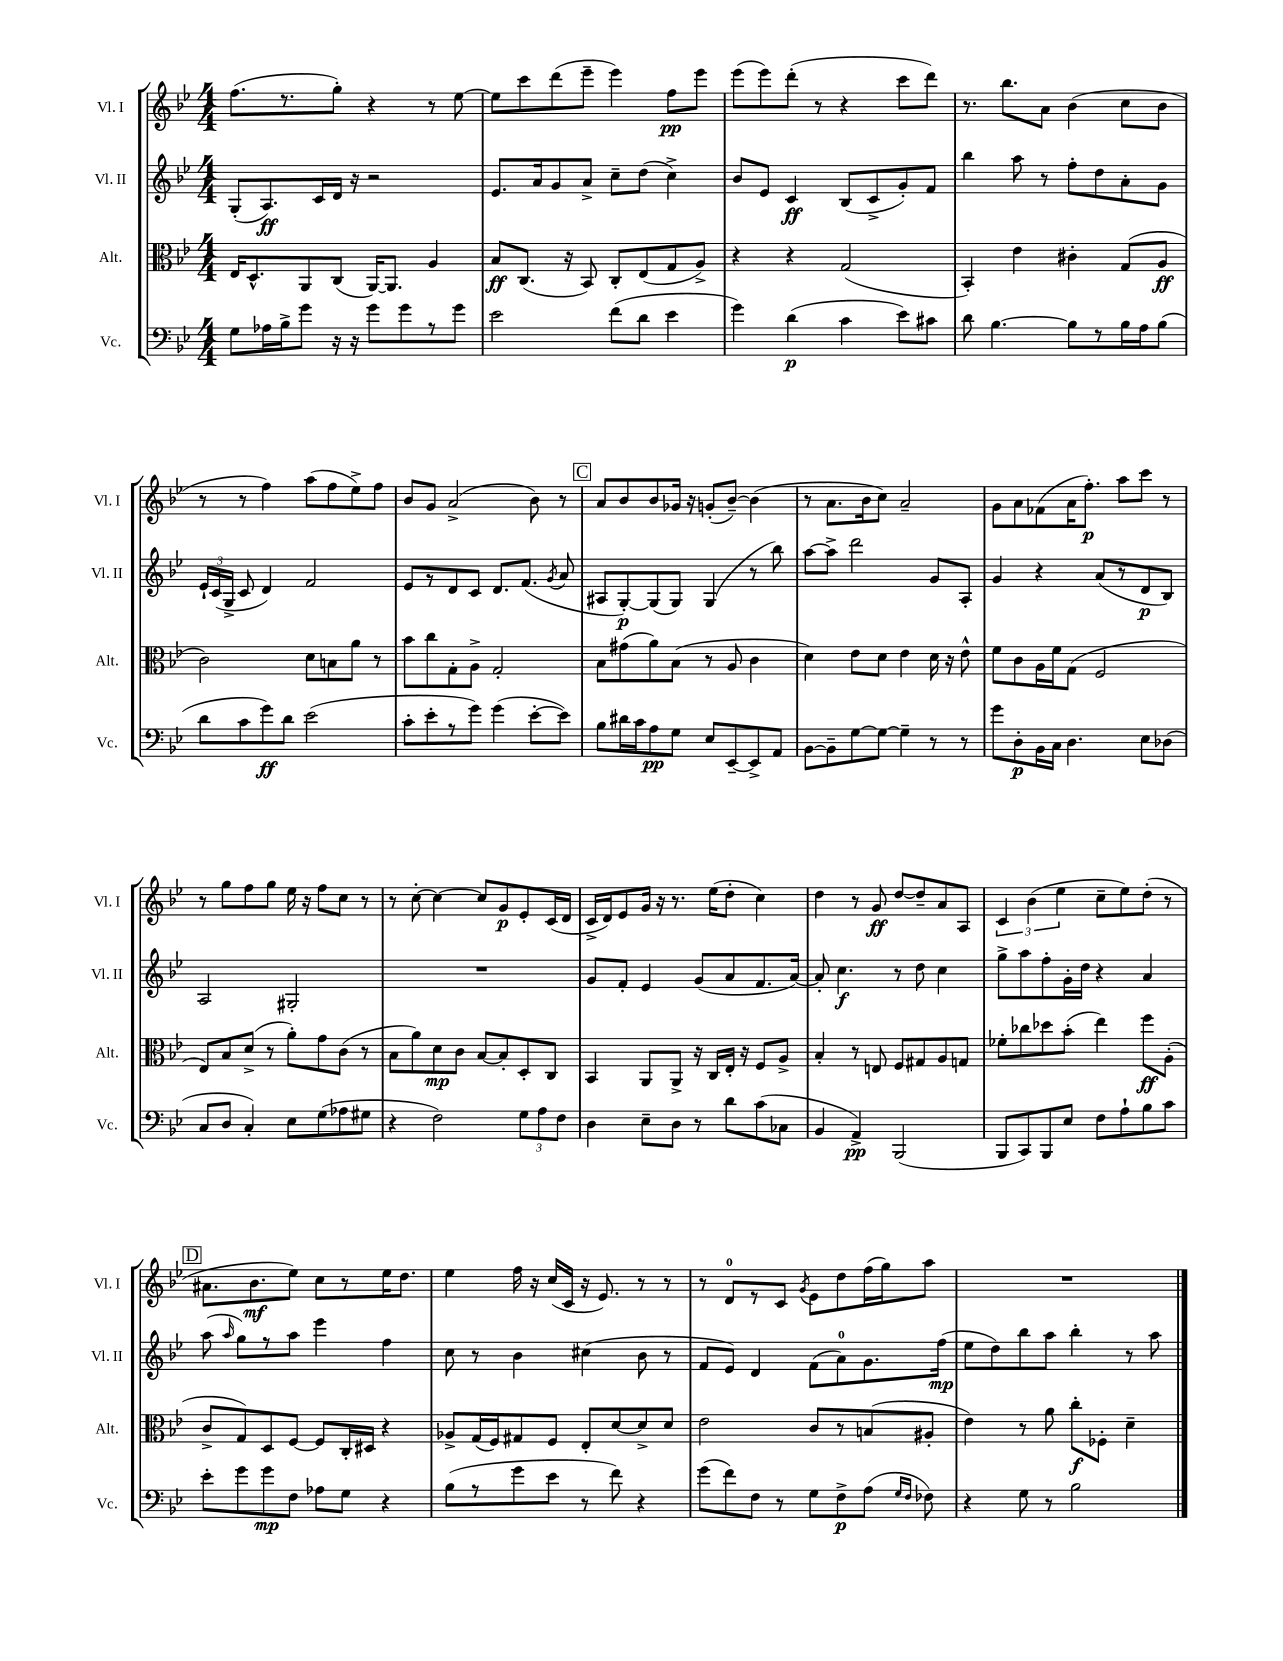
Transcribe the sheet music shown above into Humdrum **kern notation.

**kern	**kern	**kern	**kern
*staff4	*staff3	*staff2	*staff1
*clefF4	*clefC3	*clefG2	*clefG2
*k[b-e-]	*k[b-e-]	*k[b-e-]	*k[b-e-]
*M4/4	*M4/4	*M4/4	*M4/4
8G	16E-	(8G'	(8.ff
.	8.D^^	.	.
16A-	.	8.A)	.
16B-^	.	.	8.r
8g	8AA	.	.
.	.	16c	.
16r	(8C	16d	8gg')
16r	.	16r	.
8g	[16AA)	2r	4r
.	8.AA]	.	.
8g	.	.	.
8r	4A	.	8r
8g	.	.	[8ee-
=	=	=	=
2e-	8B-	8.e-	8ee-]
.	(8.C	.	8ccc
.	.	16a	.
.	.	8g	(8ddd
.	16r	.	.
.	8BB-)	8a^	8eee-~
(8f	8C'	8cc~	4eee-)
8d	(8E-	(8dd	.
4e-	8G	4cc^)	8ff
.	8A^)	.	8eee-
=	=	=	=
4g)	4r	8b-	(8eee-
.	.	8e-	8eee-)
(4d	4r	4c	(8ddd'
.	.	.	8r
4c	(2G	(8B-	4r
.	.	8c^	.
8e-)	.	8g')	8ccc
8c#	.	8f	8ddd)
=	=	=	=
8d	4BB-')	4bb-	8.r
[4.B-	.	.	.
.	.	.	8.bb-
.	4e-	8aa	.
.	.	8r	8a
8B-]	4c#'	8ff'	(4b-
8r	.	8dd	.
16B-	(8G	8a'	8cc
16A	.	.	.
(8B-	8A	8g	8b-
=	=	=	=
8d	2c)	24e-`	8r
.	.	(24c	.
.	.	24G^	.
8c	.	8c	8r
8g)	.	4d)	4ff)
8d	.	.	.
(2e-	8d	2f	(8aa
.	8B	.	8ff
.	8a	.	8ee-^)
.	8r	.	8ff
=	=	=	=
8c'	8b-	8e-	8b-
8e-'	8cc	8r	8g
8r	8G'	8d	(2a^
8g)	8A^	8c	.
(4g	2G'	8.d	.
.	.	(8.f	.
[8e-'	.	.	8b-)
.	.	8qg	.
8e-])	.	8a	8r
=	=	=	=
8B-	8B-	8A#	8a
16d#	(8g#	[8G')	8b-
16c	.	.	.
8A	8a)	(8G]	8b-
8G	(8B-	8G)	16g-
.	.	.	16r
8E-	8r	(4G	(8g'
[8EE-~	8A	.	[8b-~)
8EE-^]	4c	8r	(4b-]
8AA	.	8bb-)	.
=	=	=	=
[8BB-	4d)	[8aa	8r
8BB-~]	.	8aa^]	8.a
[8G	8e-	2ddd	.
.	.	.	16b-
8G_	8d	.	8cc)
4G~]	4e-	.	2a~
8r	16d	8g	.
.	16r	.	.
8r	8e-^^	8A'	.
=	=	=	=
8g	8f	4g	8g
8D'	8c	.	8a
16BB-	16A	4r	(8f-
16C	16f	.	.
4.D	(8G	.	16a
.	.	.	8.ff')
.	2F	(8a	.
.	.	8r	8aa
8E-	.	8d	8ccc
(8D-	.	8B-)	8r
=	=	=	=
8C	8E-)	2A	8r
8D	8B-	.	8gg
4C')	(8d^	.	8ff
.	8r	.	8gg
8E-	8a')	2G#'	16ee-
.	.	.	16r
(8G	8g	.	8ff
8A-	(8c	.	8cc
8G#	8r	.	8r
=	=	=	=
4r	8B-	1r	8r
.	8a)	.	[8cc'
2F)	8d	.	4cc_
.	8c	.	.
.	[8B-	.	8cc]
.	8B-']	.	8g
12G	8D'	.	8e-'
12A	.	.	.
.	8C	.	(16c
12F	.	.	.
.	.	.	16d
=	=	=	=
4D	4BB-	8g	16c^
.	.	.	16d)
.	.	8f'	8e-
8E-~	8AA	4e-	16g
.	.	.	16r
8D	8AA^	.	8.r
8r	16r	(8g	.
.	16C	.	(16ee-
8d	16E-'	8a	8dd'
.	16r	.	.
(8c	8F	8.f	4cc)
8C-	8A^	.	.
.	.	[16a)	.
=	=	=	=
4BB-	4B-'	8a']	4dd
.	.	4.cc	.
4AA^)	8r	.	8r
.	8E	.	8g
(2BBB-	8F	8r	[8dd
.	8G#	8dd	8dd~]
.	8A	4cc	8a
.	8G	.	8A
=	=	=	=
8BBB-	8f-'	8gg^	6c
8CC)	8cc-	8aa	.
.	.	.	(6b-
8BBB-	8dd-	8ff'	.
.	.	.	6ee-
8E-	(8b-'	16g'	.
.	.	16dd	.
8F	4ee-)	4r	8cc~
8A`	.	.	8ee-)
8B-	8ff	4a	(8dd'
8c	(8A'	.	8r
=	=	=	=
8e-'	8c^	(8aa	8.a#
.	.	16qqaa	.
8g	8G)	8gg)	.
.	.	.	8.b-
8g	8D	8r	.
8F	[8F	8aa	8ee-)
8A-	8F]	4eee-	8cc
8G	16C'	.	8r
.	16D#	.	.
4r	4r	4ff	16ee-
.	.	.	8.dd
=	=	=	=
(8B-	8A-^	8cc	4ee-
8r	(16G	8r	.
.	16F)	.	.
8g	8G#	4b-	16ff
.	.	.	16r
8e-	8F	.	(16cc
.	.	.	16c
8r	8E-'	(4cc#	16r
.	.	.	8.e-)
8f)	[8d	.	.
4r	8d^]	8b-	8r
.	8d	8r	8r
=	=	=	=
(8g	2e-	8f	8r
8f)	.	8e-)	8d
8F	.	4d	8r
8r	.	.	8c
.	.	.	8qg
8G	8c	(8f	8e-
8F^	8r	8a)	8dd
(8A	(8B	8.g	(16ff
.	.	.	16gg)
16qqG	.	.	.
16qqF	.	.	.
8F-)	8A#'	.	8aa
.	.	(16ff	.
=	=	=	=
4r	4e-)	8ee-	1r
.	.	8dd)	.
8G	8r	8bb-	.
8r	8a	8aa	.
2B-	8cc'	4bb-'	.
.	8F-'	.	.
.	4d~	8r	.
.	.	8aa	.
==	==	==	==
*-	*-	*-	*-
